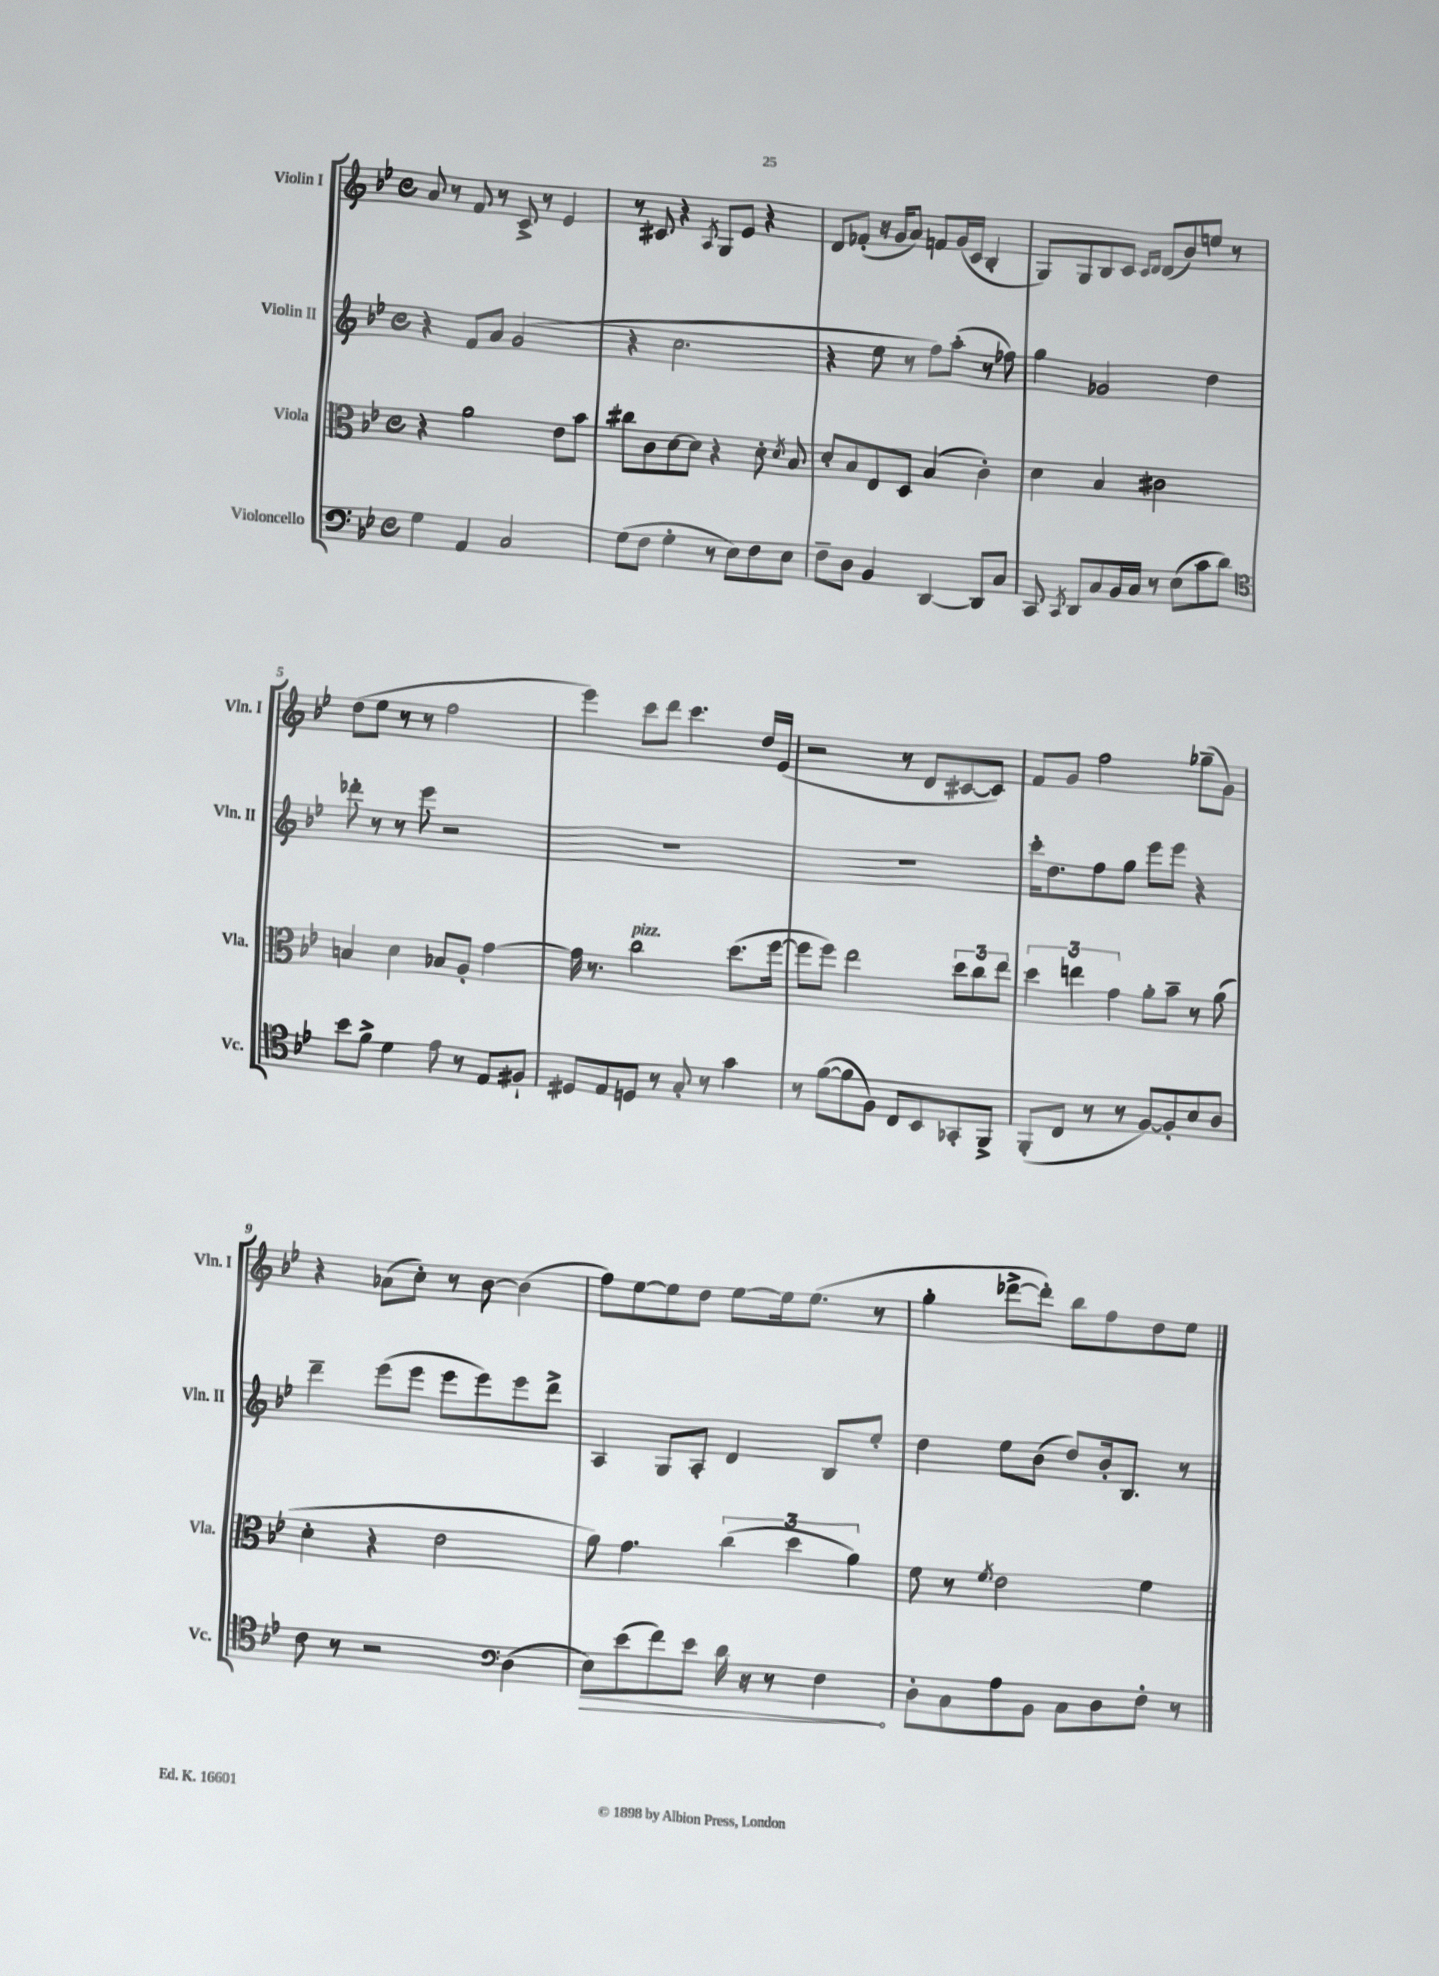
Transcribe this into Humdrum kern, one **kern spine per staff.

**kern	**dynam	**kern	**kern	**kern
*part4	*part4	*part3	*part2	*part1
*staff4	*staff4	*staff3	*staff2	*staff1
*I"Violoncello	*	*I"Viola	*I"Violin II	*I"Violin I
*I'Vc.	*	*I'Vla.	*I'Vln. II	*I'Vln. I
*clefF4	*	*clefC3	*clefG2	*clefG2
*k[b-e-]	*	*k[b-e-]	*k[b-e-]	*k[b-e-]
*M4/4	*	*M4/4	*M4/4	*M4/4
*met(c)	*	*met(c)	*met(c)	*met(c)
=1	=1	=1	=1	=1
4G\	.	4r	4r	8a/
.	.	.	.	8r
4AA/	.	2a\	8f/L	8f/
.	.	.	8a/J	8r
2C/	.	.	(2g/	8c^/
.	.	.	.	8r
.	.	8e-\L	.	4e-/
.	.	8b-\J	.	.
=2	=2	=2	=2	=2
(8G\L	.	8cc#X\L	4r	8r
8F\J	.	8c\	.	8c#X/
4G'\	.	[8d\	2.cc\	4r
.	.	8d\J]	.	.
.	.	.	.	8qA/
8r	.	4r	.	8G/L
8E-\L)	.	.	.	8e-/J
8F\	.	8d'\	.	4r
.	.	8qd/	.	.
8E-\J	.	8B-/	.	.
=3	=3	=3	=3	=3
8F~\L	.	8d'/L	4r	8d/L
8D\J	.	8B-/	.	(8f-X'/J
4BB-/	.	8E-/	8ee-\	16r
.	.	.	.	16g/KL
.	.	8D/J	8r	8a/J)
[4DD/	.	(4B-/	8ff\L)	8fn/L
.	.	.	(8aa'\J	(16g/L
.	.	.	.	16c/JJ
8DD/L]	.	4c'\)	8r	4B-'/
8C/J	.	.	8ff-X\)	.
=4	=4	=4	=4	=4
8CC/	.	4d\	4gg\	8G/L)
8qCC/	.	.	.	.
8DD/L	.	.	.	8G/
8C/	.	4B-/	2g-X/	8B-/
16BB-/L	.	.	.	8c/J
16C/JJ	.	.	.	.
.	.	.	.	16qqc/LL
.	.	.	.	16qqd/JJ
8r	.	2c#X\	.	(8d/L
(8E-\L	.	.	.	8b-/)
8c\	.	.	4dd\	8een/J
8d\J)	.	.	.	8r
!!LO:LB:g=z
=5	=5	=5	=5	=5
*clefC4	*	*	*	*
8b-\L	.	4Bn/	8ddd-X'\	(8dd\L
8f^\J	.	.	8r	8ee-\J
4d\	.	4d\	8r	8r
.	.	.	8eee-\	8r
8e-\	.	8B-X/L	2r	2ff\
8r	.	8A'/J	.	.
8E-/L	.	[4g\	.	.
8F#X`/J	.	.	.	.
=6	=6	=6	=6	=6
8D#X/L	.	16g\]	1r	4eee-\)
.	.	8.r	.	.
8E-/	.	.	.	.
!	!	!LO:TX:a:i:t=pizz.	!	!
8Dn/J	.	2cc\	.	8ccc\L
8r	.	.	.	8ddd\J
8G'/	.	.	.	4.ccc\
8r	.	.	.	.
4g\	.	(8.dd\L	.	.
.	.	.	.	16dd/LL
.	.	[16ff\Jk	.	(16e-/JJ
=7	=7	=7	=7	=7
8r	.	8ff\L]	1r	2r
([8f\L	.	8ff\J)	.	.
8f\]	.	2ee-\	.	.
8F\J)	.	.	.	.
8C/L	.	.	.	8r
8BB-/	.	.	.	8d/L
8GG-X'/	.	12dd\L	.	[8c#X/
.	.	12cc\	.	.
8FF^/J	.	.	.	8c#/J])
.	.	12ee-\J	.	.
=8	=8	=8	=8	=8
(8FF'/L	.	6dd\	16ccc'\KL	8f/L
.	.	.	8.dd\	.
8C/J	.	.	.	8g/J
.	.	6een\	.	.
8r	.	.	8ff\	2ff\
.	.	6g\	.	.
8r	.	.	8gg\J	.
[8F/L)	.	8a'\L	8eee-\L	.
8F'/]	.	8b-~\J	8eee-\J	.
8B-/	.	8r	4r	(8gg-X~\L
8A/J	.	(8a\	.	8g\J)
!!LO:LB:g=z
=9	=9	=9	=9	=9
8c\	.	4d'\	4ddd~\	4r
8r	.	.	.	.
2r	.	4r	(8eee-\L	(8a-X\L
.	.	.	8eee-\J	8cc'\J)
.	.	2e-\	8eee-\L	8r
.	.	.	8eee-\)	[8b-\
*clefF4	*	*	*	*
(4D\	.	.	8eee-\	(4b-\]
.	.	.	8ddd^\J	.
=10	=10	=10	=10	=10
!	!LO:HP:b	!	!	!
8E-\L)	>	8a\)	4A/	8ff\L)
(8e-\	.	4.g\	.	[8ee-\
8f\)	.	.	8G/L	8ee-\]
8e-\J	.	.	8A'/J	8dd\J
16d\	.	(6cc\	4d/	[8ee-\L
16r	.	.	.	.
8r	.	.	.	16ee-\k]
.	.	6dd\	.	.
.	.	.	.	(8.ee-\J
4F\	.	.	8B-/L	.
.	.	6a\)	.	.
.	.	.	8ee-'/J	8r
.	]	.	.	.
=11	=11	=11	=11	=11
8D'\L	.	8f\	4dd\	4gg'\
8C\	.	8r	.	.
.	.	8qf/	.	.
8A\	.	2e-\	8ee-\L	[8ddd-X^\L
8BB-\J	.	.	(8b-\J	8ddd-'\J])
8C\L	.	.	8dd/L)	8bb-\L
8D\	.	.	16b-'/k	8ff\
.	.	.	8.B-/J	.
8F'\J	.	4f\	.	8dd\
8r	.	.	8r	8ee-\J
==	==	==	==	==
*-	*-	*-	*-	*-
